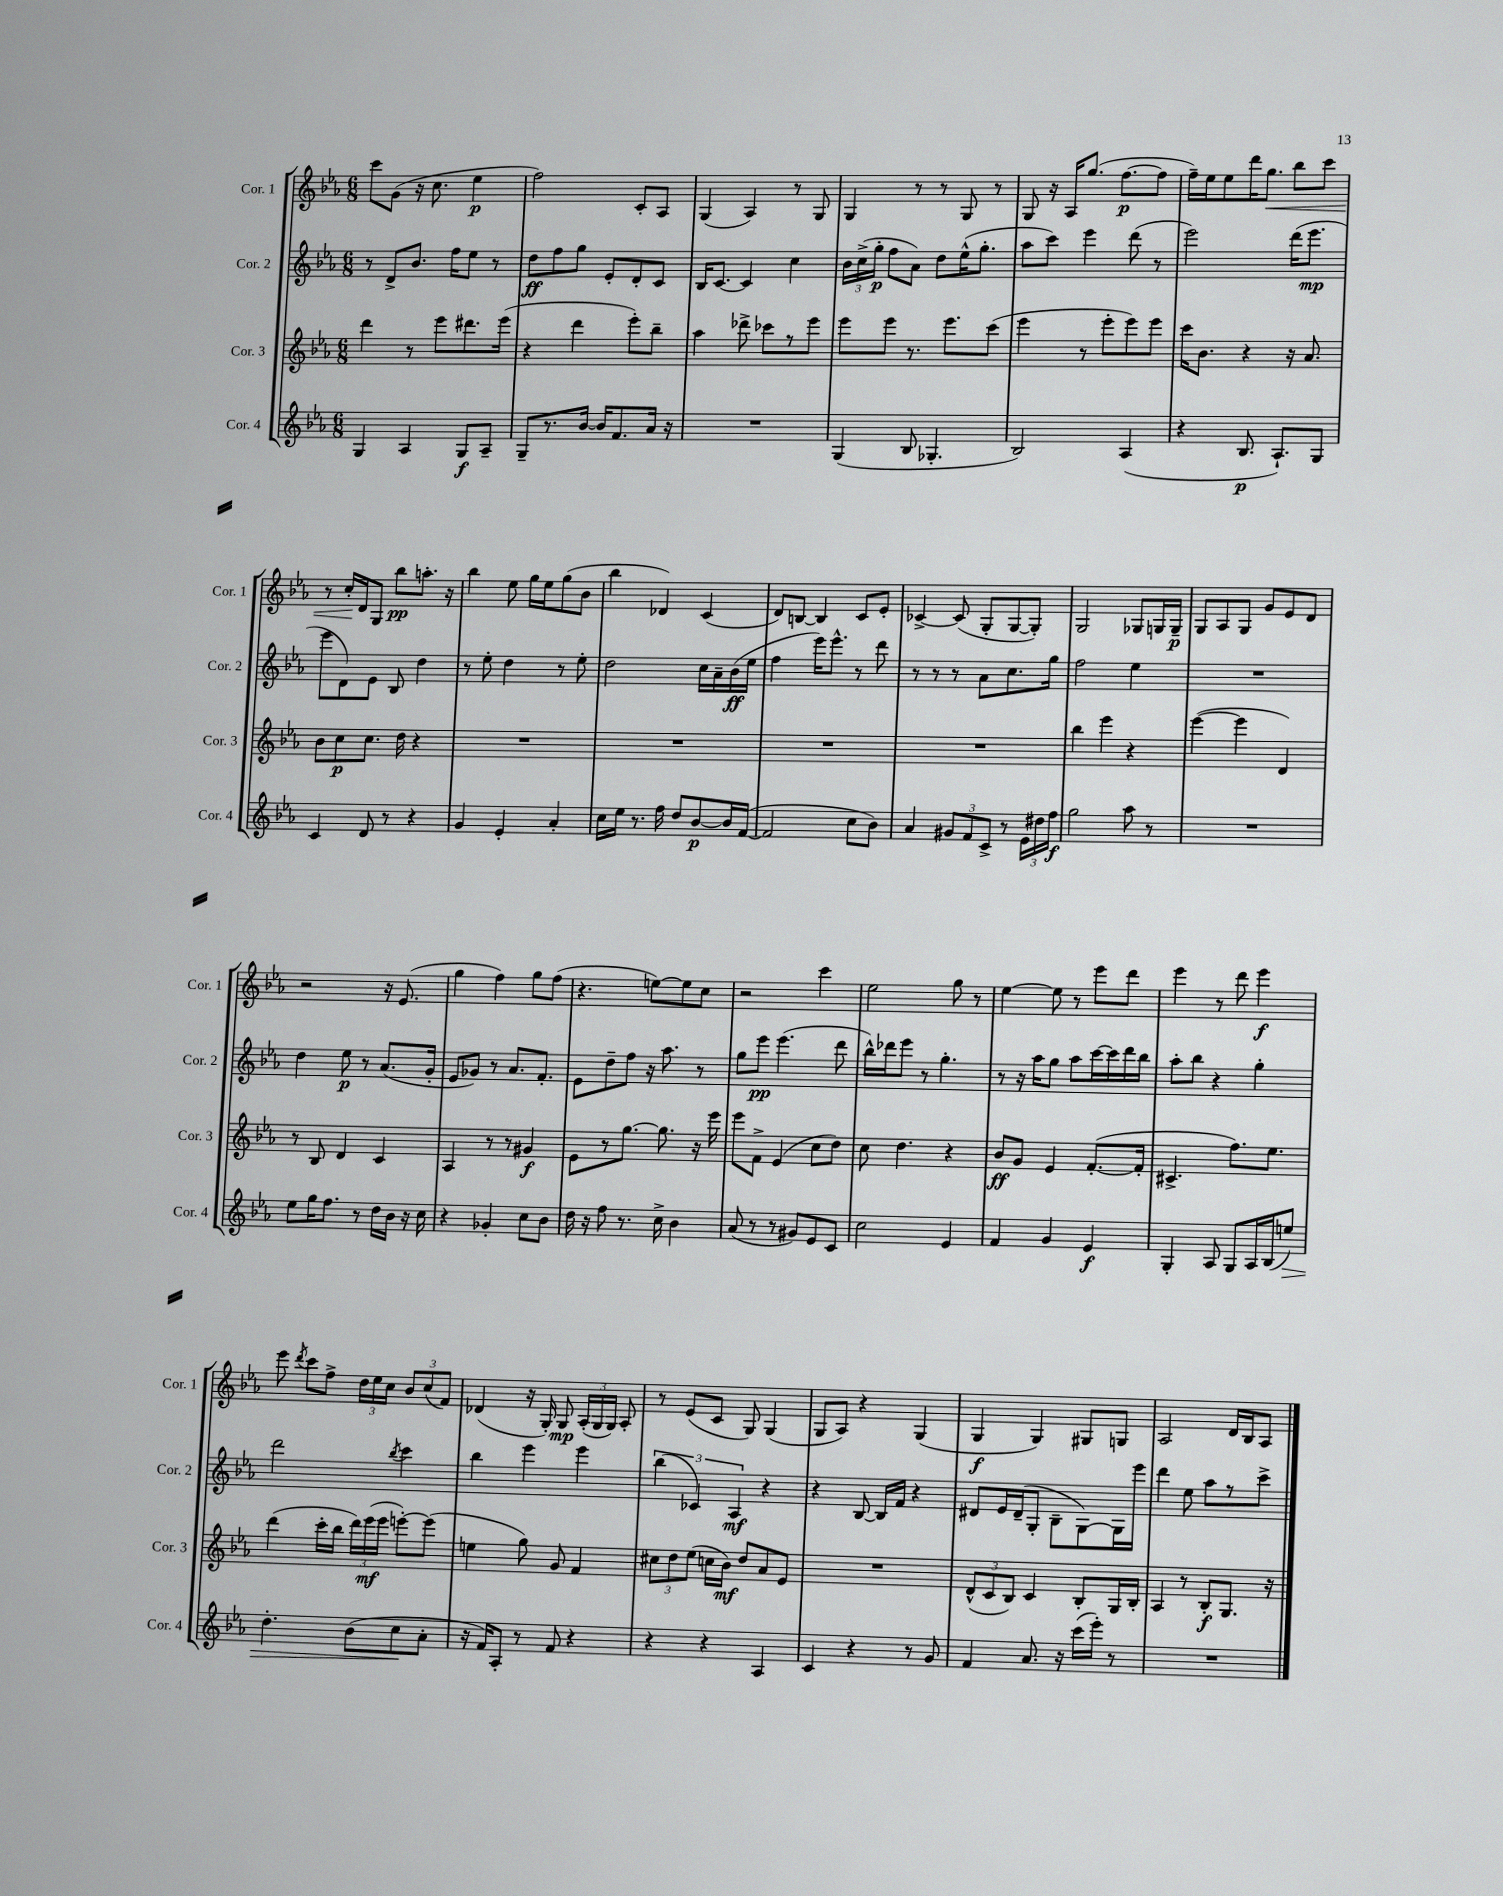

**kern	**kern	**kern	**kern
*staff4	*staff3	*staff2	*staff1
*clefG2	*clefG2	*clefG2	*clefG2
*k[b-e-a-]	*k[b-e-a-]	*k[b-e-a-]	*k[b-e-a-]
*M6/8	*M6/8	*M6/8	*M6/8
4G	4ddd	8r	8ccc
.	.	8d^	(8g
4A-	8r	8.b-	16r
.	.	.	8.cc
.	8eee-	.	.
.	.	16ff	.
8G	8.ddd#	8ee-	4ee-
8A-~	.	8r	.
.	(16eee-	.	.
=	=	=	=
8G~	4r	8dd	2ff)
8.r	.	8ff	.
.	4ddd	8gg	.
[16b-	.	.	.
16b-]	.	8e-'	.
8.f	.	.	.
.	8eee-')	8d'	8c'
16a-	8bb-~	8c	8A-
16r	.	.	.
=	=	=	=
2.r	4aa-	16B-	(4G
.	.	[8.c	.
.	8ddd-^	4c]	4A-)
.	8ccc-	.	.
.	8r	4cc	8r
.	8eee-	.	8G
=	=	=	=
(4G	8eee-	24b-	4G
.	.	(24cc^	.
.	.	24gg'	.
.	8eee-	8ff	.
8B-	8.r	8a-)	8r
4.G-'	.	8dd	8r
.	8.eee-	.	.
.	.	(16ee-^^	8G
.	.	8.gg'	.
.	(8ccc	.	8r
=	=	=	=
2B-)	4eee-	8aa-	8G
.	.	8ccc)	16r
.	.	.	16A-
.	8r	4eee-	(8.gg
.	8eee-'	.	.
.	.	.	[8.ff
(4A-	8eee-)	(8ddd	.
.	8eee-	8r	8ff]
=	=	=	=
4r	16ccc	2eee-)	16ff~)
.	8.b-	.	16ee-
.	.	.	8ee-
8.B-	4r	.	16ddd
.	.	.	8.gg
8.A-`)	.	.	.
.	16r	(16ddd	8bb-
.	8.a-	8.eee-	.
8G	.	.	8ccc
=	=	=	=
4c	8b-	8eee-	8r
.	8cc	8d)	16cc'
.	.	.	16d
8d	8.cc	8e-	8G
8r	.	8B-	8bb-
.	16dd	.	.
4r	4r	4dd	8.aa'
.	.	.	16r
=	=	=	=
4g	2.r	8r	4bb-
.	.	8ee-'	.
4e-'	.	4dd	8ee-
.	.	.	16gg
.	.	.	16ee-
4a-'	.	8r	(8gg
.	.	8ee-'	8b-
=	=	=	=
16cc	2.r	2dd	4bb-
16ee-	.	.	.
8.r	.	.	.
.	.	.	4d-)
16ff	.	.	.
8dd	.	.	.
[8b-	.	16cc	(4c
.	.	16a-~	.
16b-]	.	(16b-	.
([16f	.	16ee-	.
=	=	=	=
2f]	2.r	4ff	8d)
.	.	.	[8B
.	.	16eee-)	4B]
.	.	8.eee-^^	.
8cc	.	8r	8c
8b-)	.	8ddd	8e-'
=	=	=	=
4a-	2.r	8r	[4c-^
.	.	8r	.
12g#	.	8r	(8c-]
12f	.	.	.
.	.	8a-	8G'
12c^	.	.	.
8r	.	8.cc	[8G
24e-	.	.	8G'])
24dd#	.	.	.
.	.	16gg	.
24ff	.	.	.
=	=	=	=
2gg	4bb-	2ff	2G
.	4eee-	.	.
8aa-	4r	4ee-	8G-
8r	.	.	16G
.	.	.	16G~
=	=	=	=
2.r	([4eee-	2.r	8G
.	.	.	8A-
.	4eee-]	.	8G
.	.	.	8g
.	4d)	.	8e-
.	.	.	8d
=	=	=	=
8ee-	8r	4dd	2r
16gg	8B-	.	.
8.ff	.	.	.
.	4d	8ee-	.
8r	.	8r	.
16dd	4c	(8.a-	16r
16b-	.	.	(8.e-
16r	.	.	.
16cc	.	16g'	.
=	=	=	=
4r	4A-	8e-	4gg
.	.	8g-)	.
4g-'	8r	8r	4ff)
.	8r	8.a-	.
8cc	4g#	.	8gg
.	.	8.f'	.
8b-	.	.	(8ff
=	=	=	=
16dd	8e-	8e-	4.r
16r	.	.	.
8ff	8r	8dd~	.
8.r	[8.gg	8ff	.
.	.	16r	[8ee)
16cc^	8.gg]	8.aa-	.
4b-	.	.	8ee]
.	16r	8r	8cc
.	16eee-	.	.
=	=	=	=
(8a-	8eee-	8gg	2r
8r	8f^	8eee-	.
8r	(4e-	(4.eee-	.
8g#)	.	.	.
8e-	8cc	.	4ccc
8c	8dd)	8ddd	.
=	=	=	=
2cc	8cc	16bb-^^)	2ee-
.	.	16ddd-	.
.	4.dd	8eee-	.
.	.	8r	.
.	.	4.gg'	.
4e-	4r	.	8gg
.	.	.	8r
=	=	=	=
4f	8b-	8r	[4ee-
.	8g	16r	.
.	.	16aa-	.
4g	4e-	8gg	8ee-]
.	.	8aa-	8r
4e-	([8.f'	[16ccc	8eee-
.	.	16ccc]	.
.	.	16ddd	8ddd
.	16f']	16bb-	.
=	=	=	=
4G'	4.c#^	8aa-'	4eee-
.	.	8bb-	.
8A-	.	4r	8r
8G	8.ff)	.	8ddd
16A-	.	4gg'	4eee-
(16B-	8.ee-	.	.
8ee)	.	.	.
=	=	=	=
4.dd'	(4ddd	2ddd	8eee-
.	.	.	8qddd
.	.	.	8ccc
.	16ccc'	.	8ff^
.	16bb-	.	.
(8b-	24ddd)	.	24dd
.	(24eee-	.	24ee-
.	24eee-	.	24cc
.	.	8qbb-	.
8cc	[8eee')	4ccc	12b-
.	.	.	(12cc
8a-'	(8eee]	.	.
.	.	.	12f)
=	=	=	=
16r	4ee	4bb-	(4d-
16f)	.	.	.
8A-'	.	.	.
8r	8gg)	4eee-	16r
.	.	.	16G')
8f	8g	.	8G
4r	4f	4eee-	(24A-'
.	.	.	24G
.	.	.	24G)
.	.	.	8A-'
=	=	=	=
4r	12cc#	(6bb-	8r
.	12dd	.	.
.	.	.	(8e-
.	(12ee-	6c-)	.
4r	16cc	.	8c
.	16b-)	.	.
.	.	6A-	.
.	8dd	.	8G)
4A-	8a-	4r	(4G
.	8e-	.	.
=	=	=	=
4c	2.r	4r	8G
.	.	.	8A-)
4r	.	[8B-	4r
.	.	16B-]	.
.	.	16f	.
8r	.	4r	(4G
8g	.	.	.
=	=	=	=
4f	(12d^^	8d#	4G
.	12c	.	.
.	.	16e-	.
.	12B-)	.	.
.	.	(16d#~	.
8.a-	4c	8G'	4G)
.	.	8B-~	.
16r	.	.	.
(16ccc	8B-'	[8G)	8G#
16eee-')	.	.	.
8r	16G	16G]	8G
.	16B-'	16eee-	.
=	=	=	=
2.r	4A-	4ddd	2A-
.	8r	8ee-	.
.	8B-'	8aa-	.
.	8.G	8r	16d
.	.	.	16B-
.	.	8ccc^	8A-
.	16r	.	.
==	==	==	==
*-	*-	*-	*-
